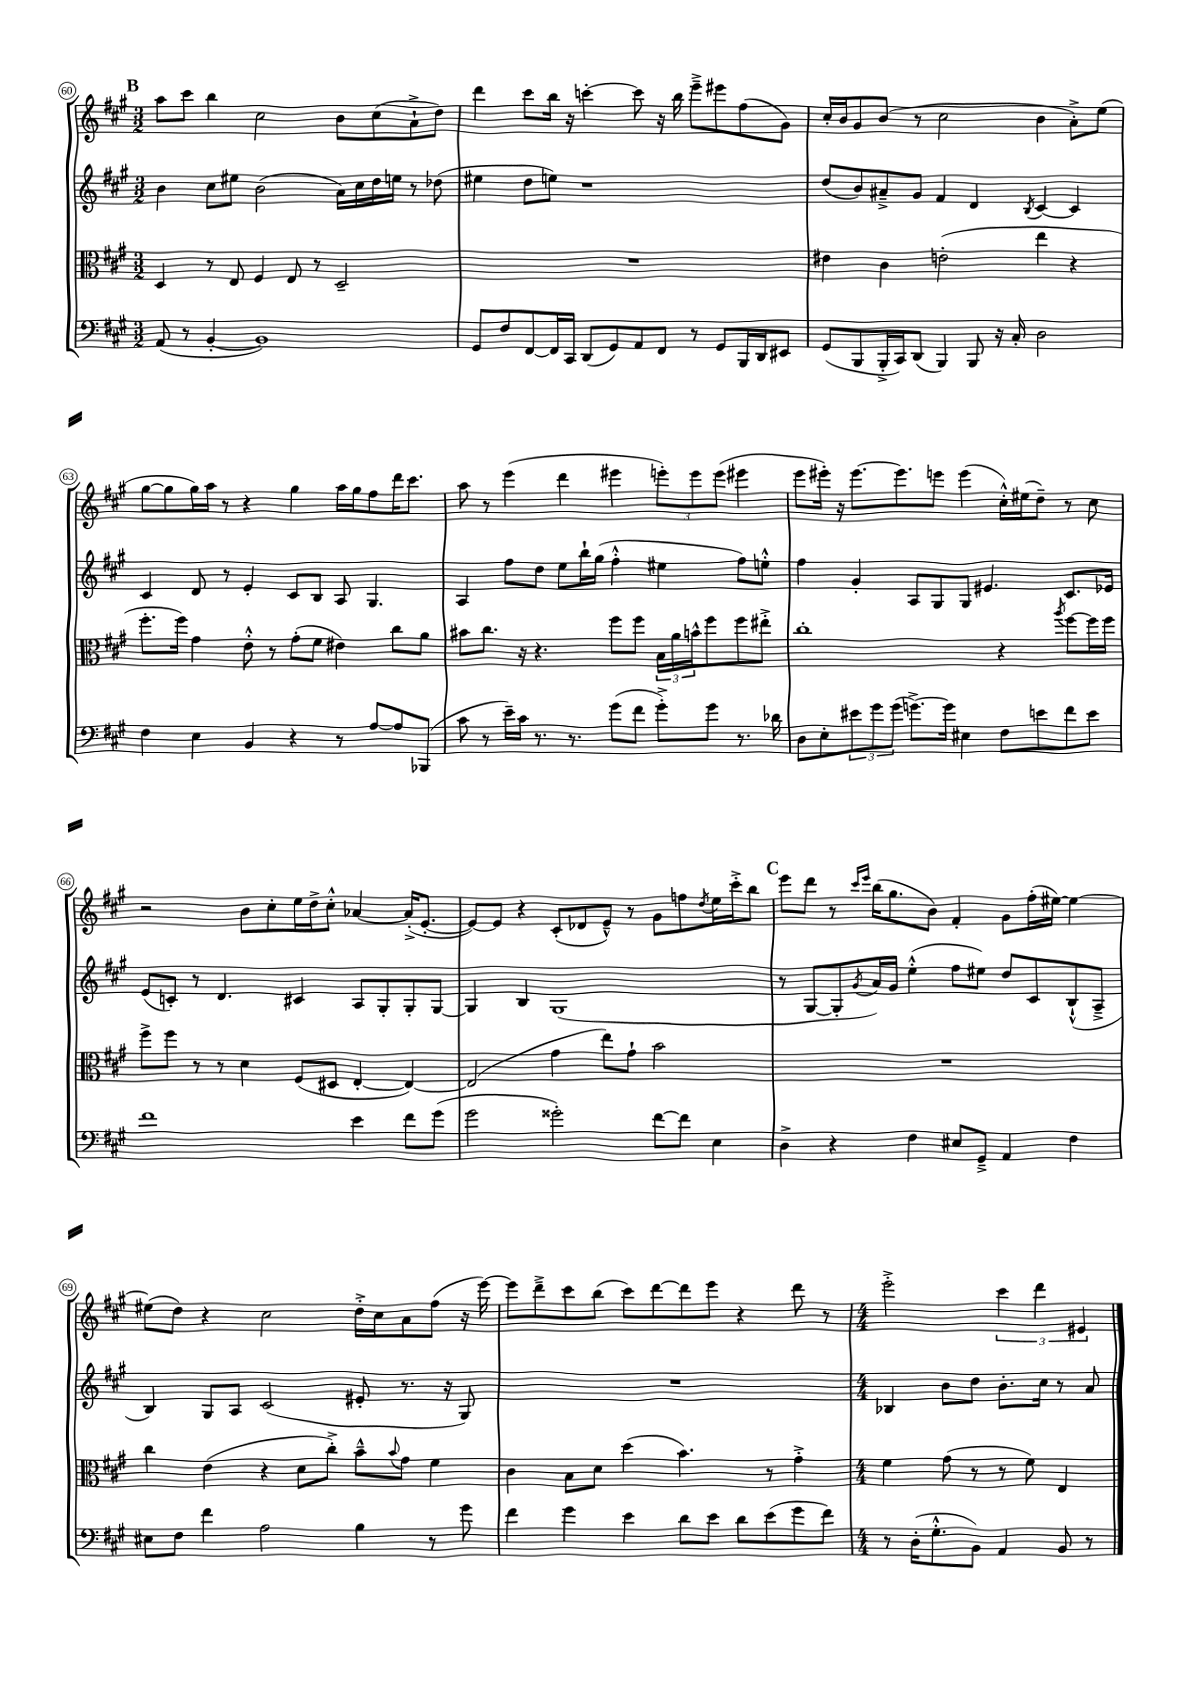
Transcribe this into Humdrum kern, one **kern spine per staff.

**kern	**kern	**kern	**kern
*staff4	*staff3	*staff2	*staff1
*clefF4	*clefC3	*clefG2	*clefG2
*k[f#c#g#]	*k[f#c#g#]	*k[f#c#g#]	*k[f#c#g#]
*M3/2	*M3/2	*M3/2	*M3/2
(8AA	4D	4b	8aa
8r	.	.	8ccc#
[4BB'	8r	8cc#	4bb
.	8E	8ee#	.
1BB])	4F#	(2b	2cc#
.	8E	.	.
.	8r	.	.
.	2D~	16a)	8b
.	.	16cc#	.
.	.	16dd	(8cc#
.	.	16ee	.
.	.	8r	8a`^
.	.	(8dd-	8dd)
=	=	=	=
8GG#	1.r	4ee#	4ddd
8F#	.	.	.
[8FF#	.	8dd	8ccc#
16FF#]	.	8ee)	16bb
16CC#	.	.	16r
(8DD	.	1r	[4ccc'
8GG#)	.	.	.
8AA	.	.	8ccc]
8FF#	.	.	16r
.	.	.	16bb
8r	.	.	8eee~^
8GG#	.	.	8eee#
16BBB	.	.	(8ff#
16DD	.	.	.
8EE#	.	.	8g#)
=	=	=	=
(8GG#	4e#	(8dd	16cc#'
.	.	.	16b
8BBB	.	8b)	8g#
16BBB'^	4c#	8a#~^	(8b
16CC#)	.	.	.
(8DD	.	8g#	8r
4BBB)	(2e'	4f#	2cc#
8BBB	.	4d	.
16r	.	.	.
16C#'	.	.	.
.	.	8qB	.
2D	4ee	[4c#	4b
.	4r	4c#]	8a'^)
.	.	.	(8ee
=	=	=	=
4F#	8.ff#'	4c#	[8gg#
.	.	.	8gg#]
.	16ff#)	.	.
4E	4g#	8d	16gg#)
.	.	.	16aa
.	.	8r	8r
4BB	8e'^^	4e'	4r
.	8r	.	.
4r	(8g#'	8c#	4gg#
.	8f#	8B	.
8r	4e#)	8A	16aa
.	.	.	16gg#
[8A	.	4.G#	8ff#
8A]	8cc#	.	16ddd
.	.	.	8.ccc#
(8BBB-	8a	.	.
=	=	=	=
8c#	8b#	4A	8aa
8r	8.cc#	.	8r
16e~)	.	8ff#	(4eee
16c#	16r	.	.
8.r	4.r	8dd	.
.	.	8ee	4ddd
8.r	.	.	.
.	.	16bb`	.
.	.	(16gg#	.
(8g#	8ff#	4ff#'^^	4eee#
8f#	8ff#	.	.
8g#'^)	24B	4ee#	12eee')
.	24a	.	.
.	24b^^	.	12eee
8g#	8ff#	.	.
.	.	.	(12eee
8.r	8ff#	8ff#)	4eee#
.	8ee#'^	8ee'^^	.
16d-	.	.	.
=	=	=	=
8D	1cc#'	4ff#	8eee
8E'	.	.	16eee#')
.	.	.	16r
12e#	.	4g#'	[8.eee#
12g#	.	.	.
(12g#	.	.	.
.	.	.	8.eee#]
[8.g^)	.	8A	.
.	.	8G#	8eee
16g]	.	.	.
4E#	.	8G#	(4eee
.	.	4.e#	.
8F#	4r	.	16cc#'^^)
.	.	.	(16ee#
8e	.	.	8dd~)
.	8qaa	.	.
8f#	[8ff#	8.c#	8r
8e	16ff#]	.	8cc#
.	16ff#	16e-	.
=	=	=	=
1f#	8ff#^	(8e	2r
.	8ff#	8c')	.
.	8r	8r	.
.	8r	4.d	.
.	4d	.	8b
.	.	.	8cc#'
.	(8F#	4c#	16ee
.	.	.	16dd^
.	8D#	.	8cc#'^^
4e	[4E'	8A	[4a-
.	.	8G#'	.
8f#	4E_)	8G#'	(16a-'^]
.	.	.	[8.e'
(8g#	.	[8G#	.
=	=	=	=
2g#	(2E]	4G#]	8e_)
.	.	.	8e]
.	.	4B	4r
2g##')	4g#	(1G#	(8c#'
.	.	.	8d-
.	8ee)	.	8e~^^)
.	8g#`	.	8r
[8f#	2b	.	8g#
8f#]	.	.	8ff
.	.	.	8qdd
4E	.	.	16ee
.	.	.	16ccc#'^
.	.	.	8bb
=	=	=	=
4D^	1.r	8r	8eee
.	.	[8G#	8ddd
4r	.	8G#']	8r
.	.	.	16qqccc#
.	.	8qg#	16qqeee
.	.	16a)	(16bb
.	.	16g#	8.gg#
4F#	.	(4ee'^^	.
.	.	.	8b)
8E#	.	8ff#	4f#'
8GG#~^	.	8ee#)	.
4AA	.	8dd	8g#
.	.	8c#	(16ff#'
.	.	.	[16ee#)
4F#	.	(8B`^^	4ee#_
.	.	8A~^	.
=	=	=	=
8E#	4cc#	4B)	(8ee#]
8F#	.	.	8dd)
4f#	(4e	8G#	4r
.	.	8A	.
2A	4r	(2c#	2cc#
.	8d	.	.
.	8cc#'^)	.	.
4B	8b~^^	8e#'	16dd'^
.	.	.	16cc#
.	8qqb	.	.
.	8g#	8.r	8a
8r	4f#	.	(8ff#
.	.	16r	.
8g#	.	8G#)	16r
.	.	.	[16eee)
=	=	=	=
4f#	4c#	1.r	8eee]
.	.	.	8ddd~^
4g#	8B	.	8ccc#
.	8d	.	(8bb
4e	(4dd	.	8ccc#)
.	.	.	[8ddd
8d	4.b)	.	8ddd]
8e	.	.	8eee
8d	.	.	4r
(8e	8r	.	.
8g#	4g#'^	.	8ddd
8f#)	.	.	8r
=	=	=	=
*M4/4	*M4/4	*M4/4	*M4/4
8r	4f#	4B-	2eee'^
(16D'	.	.	.
8.G#'^^	.	.	.
.	(8g#	8b	.
8BB)	8r	8dd	.
4AA	8r	8.b'	6ccc#
.	8f#)	.	.
.	.	.	6ddd
.	.	16cc#	.
8BB	4E	8r	.
.	.	.	6e#
8r	.	8a	.
==	==	==	==
*-	*-	*-	*-
